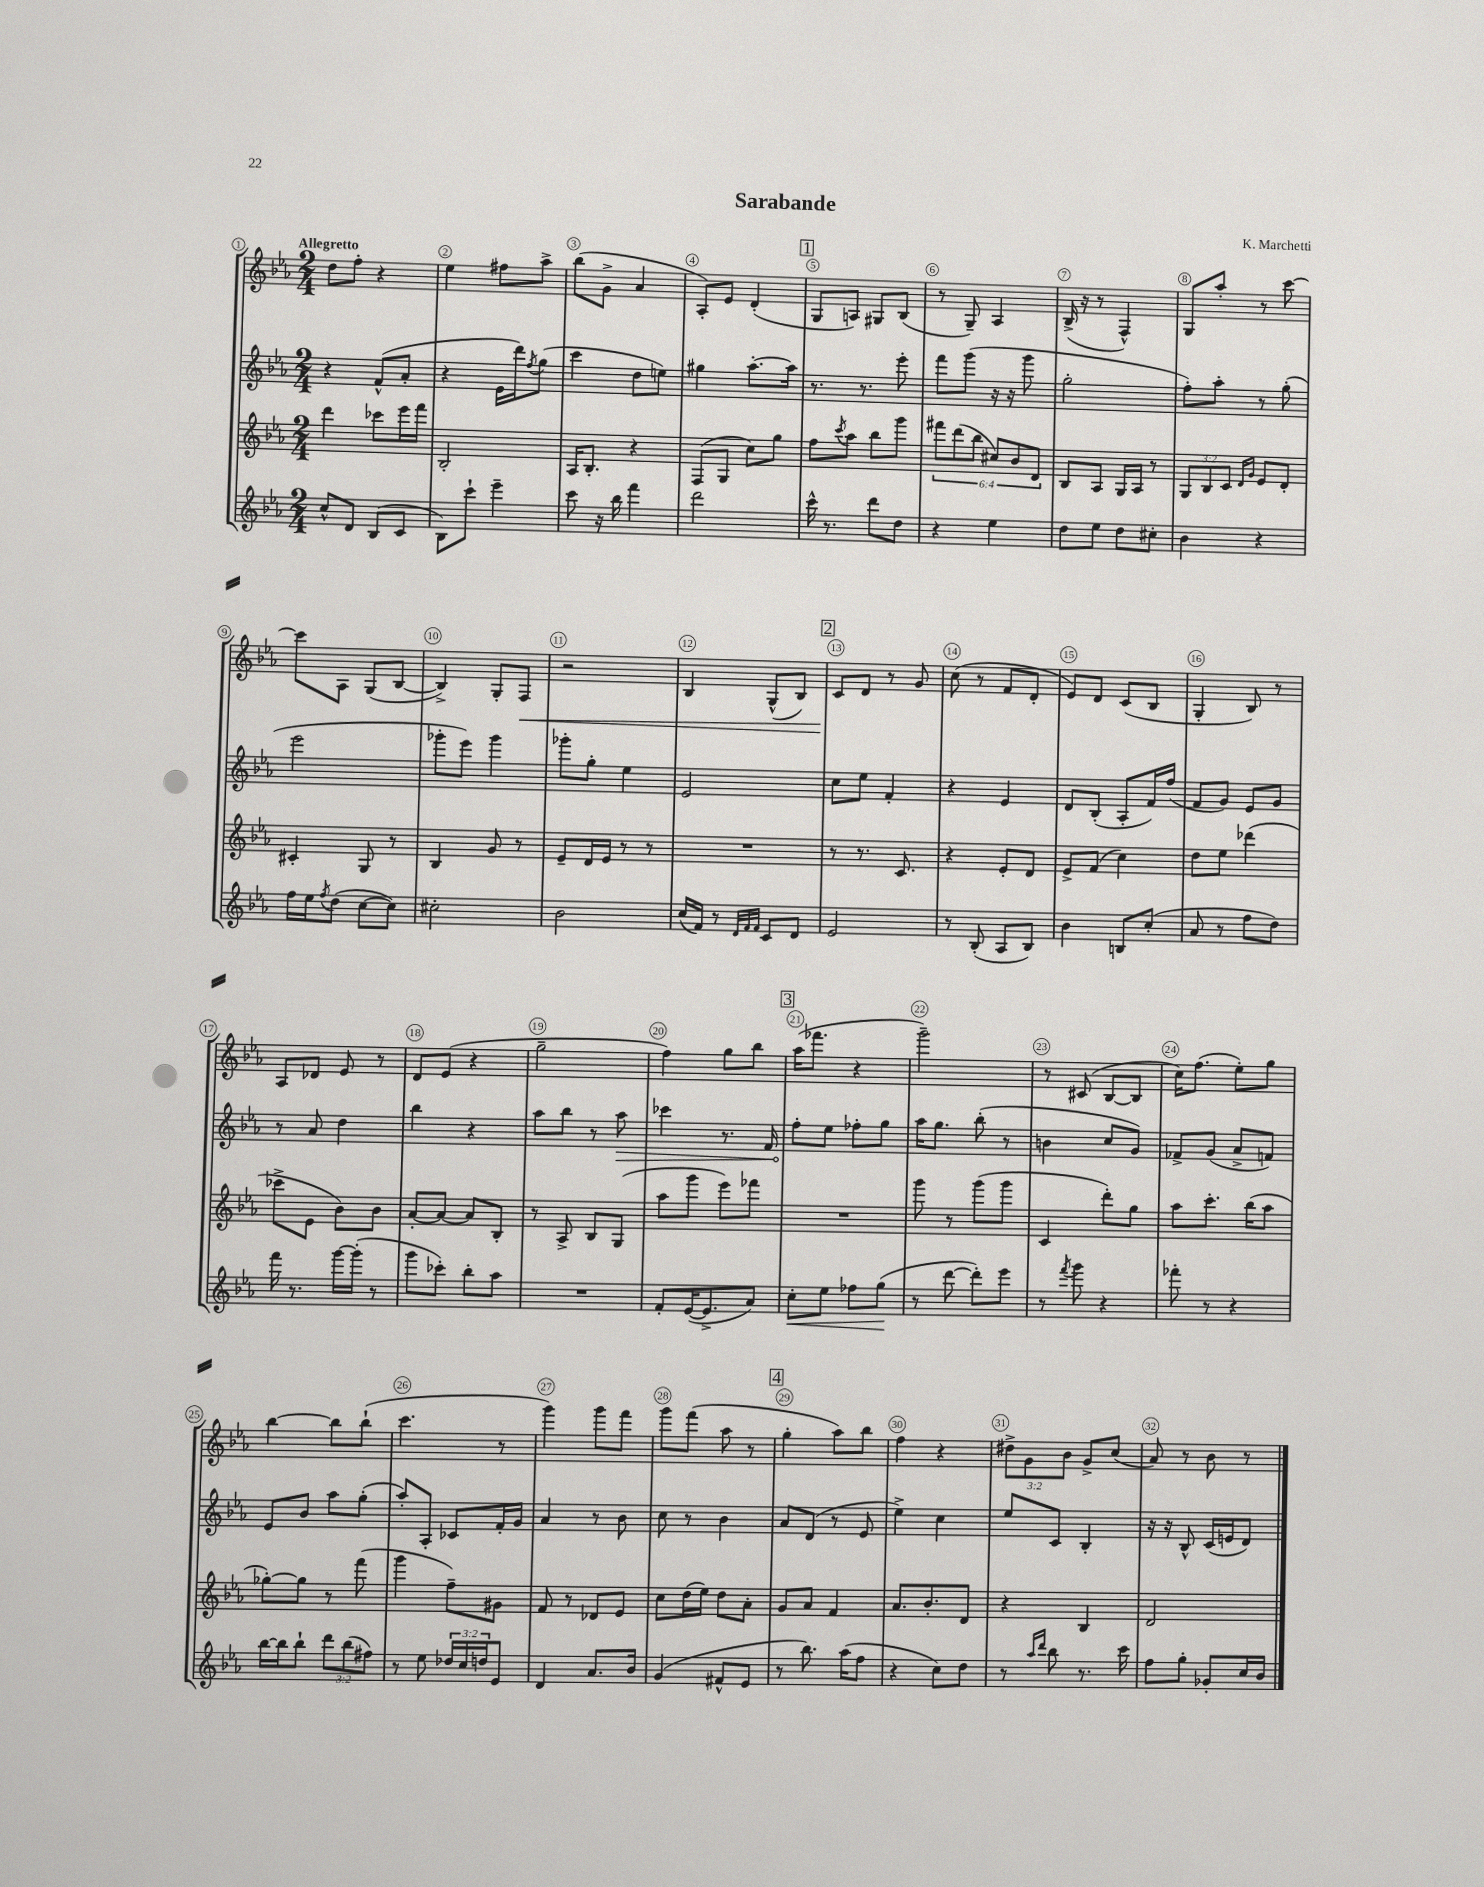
\header { title = "Sarabande" composer = "K. Marchetti" }
<<
\new StaffGroup <<
\new Staff = "s0" {
    \clef treble \key ees \major \numericTimeSignature \time 2/4 \override Staff.TupletNumber.text = #tuplet-number::calc-fraction-text \tempo "Allegretto"
    d''8 f''8-. r4 |
    ees''4 fis''8 aes''8-> |
    bes''8( g'8-> aes'4 |
    aes8-.) ees'8 d'4-.( |
    \mark \markup { \box "1" } g8 a8) gis8 bes8( |
    r8 g8--) aes4 |
    bes16->( r16 r8 f4-^) |
    g8 aes''8-. r8 c'''8~ |
    c'''8 aes8 g8( bes8~ |
    bes4->) g8-. f8\< |
    r2 |
    bes4 g8-^( bes8) |
    \mark \markup { \box "2" } c'8\! d'8 r8 g'8 |
    c''8( r8 f'8 d'8-. |
    ees'8) d'8 c'8( bes8 |
    g4-. bes8) r8 |
    aes8 des'8 ees'8 r8 |
    d'8 ees'8( r4 |
    g''2-- |
    f''4) g''8 bes''8 |
    \mark \markup { \box "3" } aes''16( fes'''8. r4 |
    g'''2--) |
    r8 cis'8( bes8~ bes8 |
    c''16) f''8.( ees''8-.) g''8 |
    bes''4~ bes''8 bes''8-!( |
    c'''4. r8 |
    g'''4) g'''8 f'''8 |
    g'''8 f'''8( aes''8 r8 |
    \mark \markup { \box "4" } g''4-. aes''8) bes''8 |
    f''4 r4 |
    \tuplet 3/2 { dis''8-> g'8 bes'8 } g'8-> c''8( |
    aes'8) r8 bes'8 r8 \bar "|." |
}
\new Staff = "s1" {
    \clef treble \key ees \major \numericTimeSignature \time 2/4
    r4 f'8-^( aes'8-. |
    r4 ees'16 d'''16) \acciaccatura { f''8 } g''8( |
    c'''4 d''8 e''8) |
    gis''4 aes''8.~-. aes''16 |
    \mark \markup { \box "1" } r8. r8. ees'''8-. |
    f'''8 g'''8( r16 r16 g'''8 |
    g''2-. |
    f''8-.) aes''8-. r8 g''8-.( |
    ees'''2 |
    ges'''8-. ees'''8) ges'''4 |
    ges'''8-. g''8-. ees''4 |
    ees'2 |
    \mark \markup { \box "2" } c''8 ees''8 f'4-. |
    r4 ees'4 |
    d'8 bes8-.( aes8-. f'16) f''16( |
    f'8 g'8) ees'8 g'8 |
    r8 aes'8 d''4 |
    bes''4 r4 |
    aes''8 bes''8 r8 \once \override Hairpin.circled-tip = ##t aes''8\> |
    ces'''4 r8. f'16 |
    \mark \markup { \box "3" } f''8-.\! ees''8 fes''8-. g''8 |
    aes''16 g''8. bes''8-.( r8 |
    b'4 c''8 g'8) |
    fes'8-> g'8( aes'8-> f'8) |
    ees'8 bes'8 aes''8 g''8-.( |
    aes''8-.) aes8-. ces'8 f'16-. g'16 |
    aes'4 r8 bes'8 |
    c''8 r8 bes'4 |
    \mark \markup { \box "4" } aes'8 d'8( r8 ees'8 |
    ees''4->) c''4 |
    ees''8 c'8 bes4-. |
    r16 r16 bes8-^ c'16( e'16 d'8) \bar "|." |
}
\new Staff = "s2" {
    \clef treble \key ees \major \numericTimeSignature \time 2/4 \override Staff.TupletNumber.text = #tuplet-number::calc-fraction-text
    d'''4 ces'''8 ees'''16 f'''16 |
    bes2-. |
    aes16 bes8.-. r4 |
    f8( g8 c''8) g''8 |
    \mark \markup { \box "1" } f''8 \acciaccatura { c'''8 } aes''8 bes''8 g'''8 |
    \tuplet 6/4 { fis'''8 d'''8( bes''8 cis''8) bes'8 d'8 } |
    bes8 aes8 g16 aes16 r8 |
    \tuplet 3/2 { g8 bes8 c'8 } \grace { d'16 g'16 } ees'8 d'8-. |
    cis'4-. g8 r8 |
    bes4 g'8 r8 |
    ees'8-- d'16 ees'16 r8 r8 |
    R2 |
    \mark \markup { \box "2" } r8 r8. c'8. |
    r4 ees'8-. d'8 |
    ees'8-> f'8( c''4) |
    d''8 ees''8 des'''4( |
    ces'''8-> ees'8 bes'8) bes'8 |
    aes'8~-. aes'8~ aes'8 bes8-. |
    r8 aes8-> bes8 g8( |
    aes''8 g'''8 ees'''8) fes'''8 |
    \mark \markup { \box "3" } R2 |
    g'''8 r8 g'''8( g'''8 |
    c'4 d'''8-.) g''8 |
    aes''8 c'''8.-. bes''16( aes''8 |
    ges''8~-.) ges''8 r8 f'''8( |
    g'''4 f''8--) gis'8 |
    f'8 r8 des'8 ees'8 |
    c''8 d''16( ees''16) d''8 aes'8-. |
    \mark \markup { \box "4" } g'8 aes'8 f'4 |
    aes'8. bes'8.-. d'8 |
    r4 bes4 |
    d'2 \bar "|." |
}
\new Staff = "s3" {
    \clef treble \key ees \major \numericTimeSignature \time 2/4 \override Staff.TupletNumber.text = #tuplet-number::calc-fraction-text
    c''8-^ d'8 bes8( c'8 |
    bes8) c'''8-! ees'''4-- |
    c'''8 r16 bes''16 f'''4 |
    d'''2 |
    \mark \markup { \box "1" } c'''16-^ r8. d'''8 d''8 |
    r4 ees''4 |
    d''8 ees''8 d''8 cis''8-. |
    bes'4 r4 |
    f''16 ees''16 \acciaccatura { f''8 } d''8( c''8~ c''8) |
    cis''2-. |
    bes'2 |
    c''16( f'16) r8 \grace { d'32 f'32 f'32 } c'8 d'8 |
    \mark \markup { \box "2" } ees'2 |
    r8 bes8-.( aes8 bes8) |
    bes'4 b8 c''8-.( |
    aes'8 r8 f''8 d''8) |
    f'''16 r8. g'''16~ g'''16-.( r8 |
    g'''8 ces'''8-.) bes''8-. aes''8 |
    R2 |
    f'8-. ees'16~( ees'8.-> aes'8) |
    \mark \markup { \box "3" } c''8-.\< ees''8 fes''8 g''8\!( |
    r8 d'''8~ d'''8-.) ees'''8 |
    r8 \acciaccatura { f'''8 } g'''8 r4 |
    fes'''8-. r8 r4 |
    bes''16~ bes''16 bes''8-! \tuplet 3/2 { d'''8 bes''8( fis''8) } |
    r8 ees''8 \tuplet 3/2 { des''16 c''16 d''16 } ees'8 |
    d'4 aes'8. bes'16 |
    g'4( fis'8-^ ees'8 |
    \mark \markup { \box "4" } r8 bes''8.) aes''16( f''8 |
    r4 c''8) d''8 |
    r8 \grace { aes''16 d'''16 } bes''8 r8. c'''16 |
    f''8 g''8-. ges'8-. c''16 bes'16 \bar "|." |
}
>>
>>
\layout { \context { \Score \override BarNumber.break-visibility = ##(#f #t #t) barNumberVisibility = #all-bar-numbers-visible \override BarNumber.stencil = #(make-stencil-circler 0.1 0.3 ly:text-interface::print) } }
